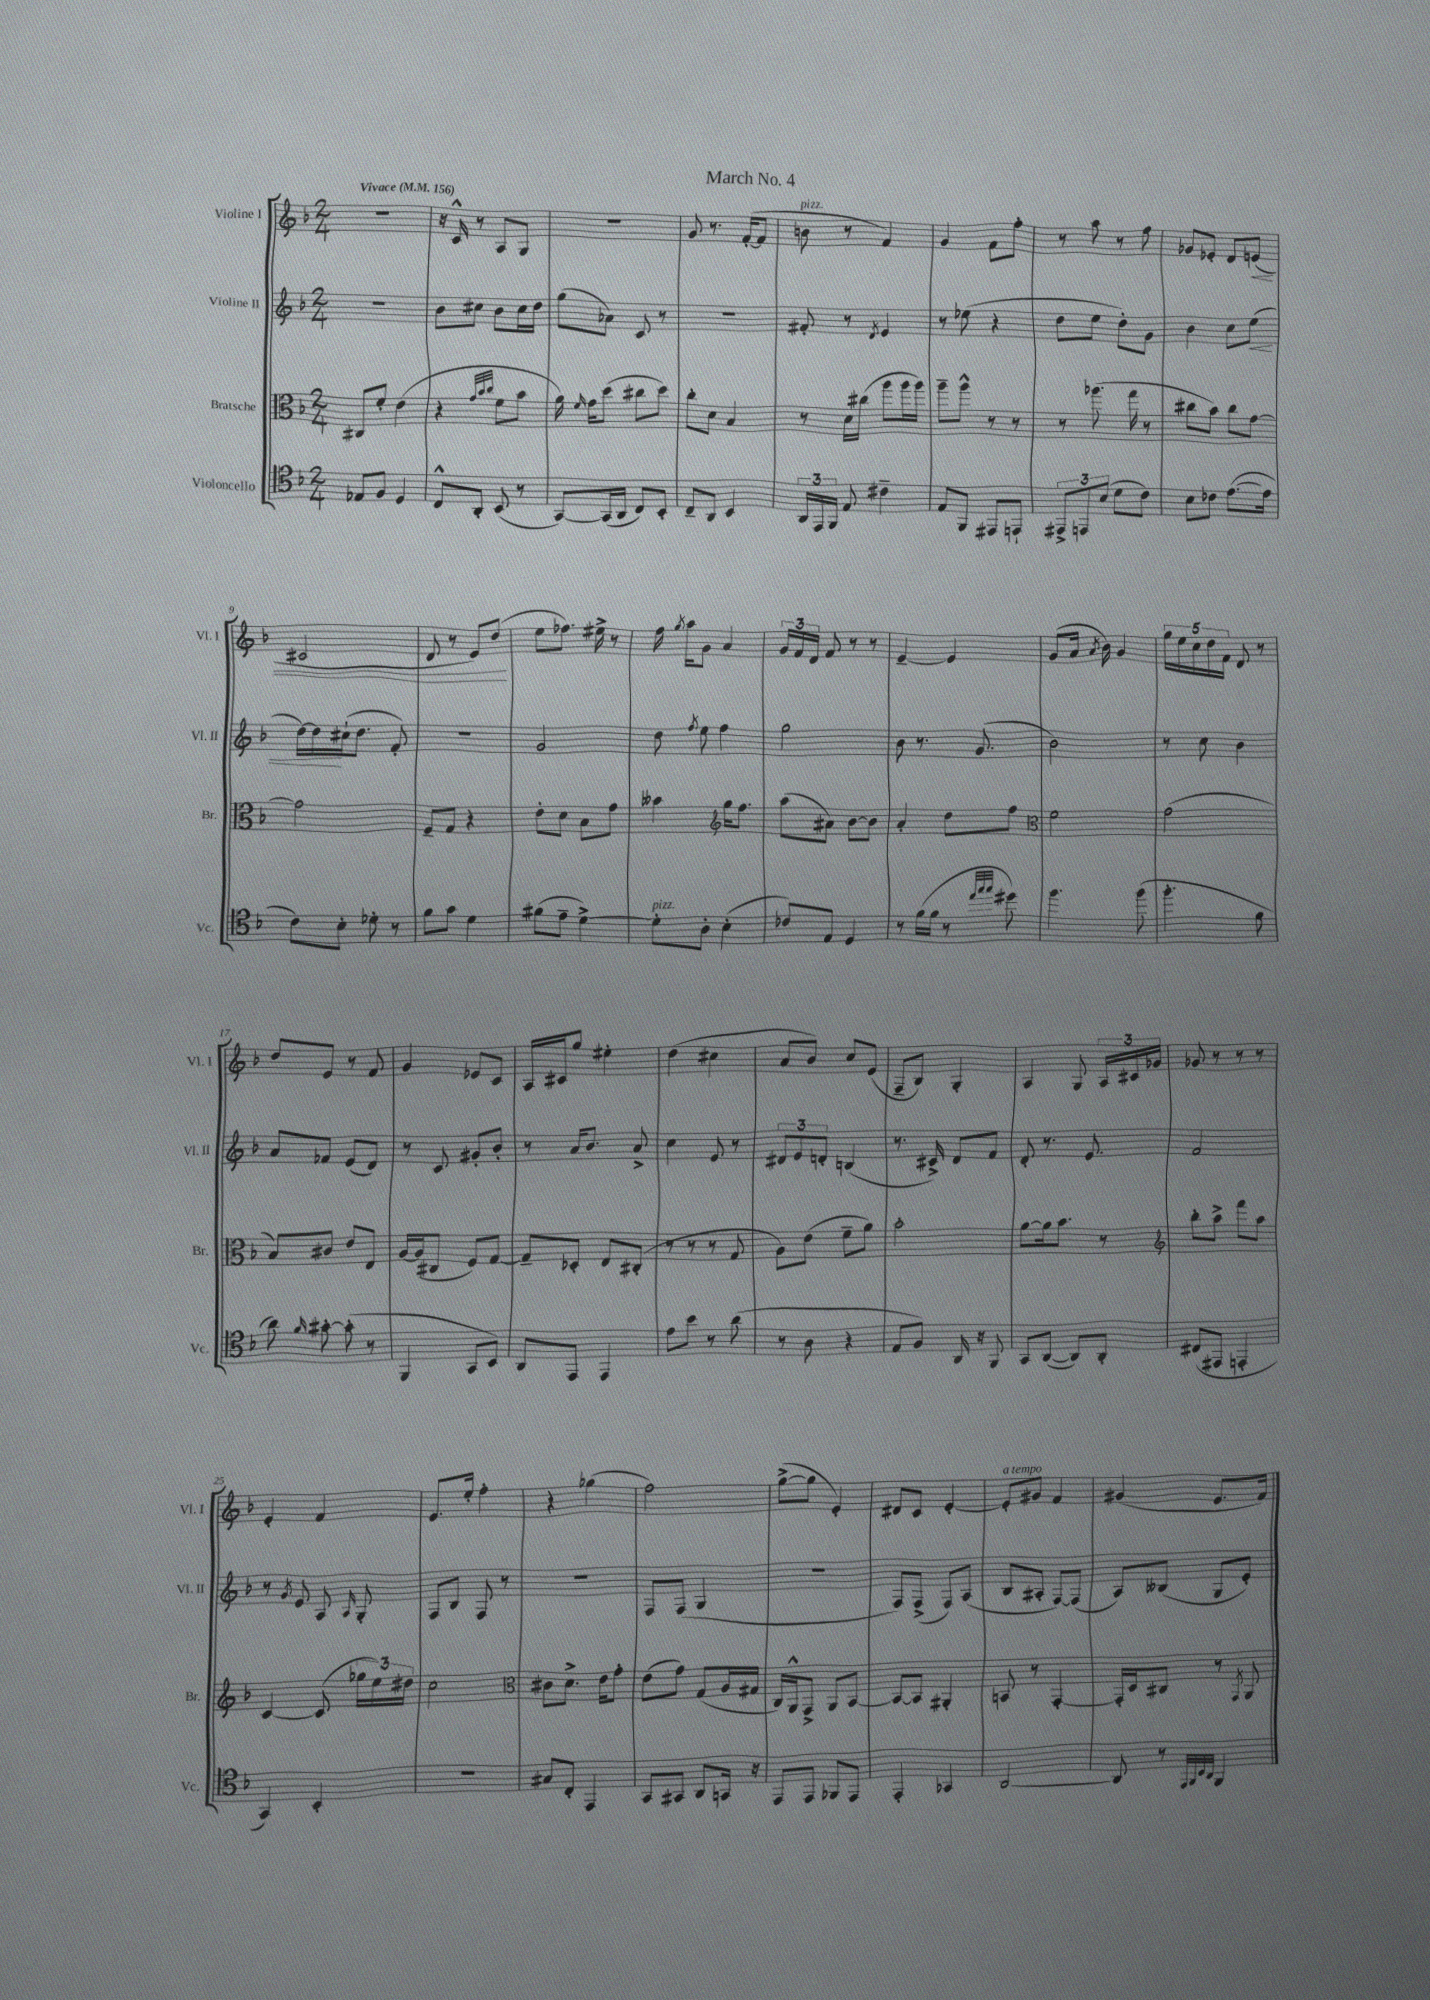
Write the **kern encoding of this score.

**kern	**kern	**kern	**kern
*staff4	*staff3	*staff2	*staff1
*clefC4	*clefC3	*clefG2	*clefG2
*k[b-]	*k[b-]	*k[b-]	*k[b-]
*M2/4	*M2/4	*M2/4	*M2/4
*MM156	*MM156	*MM156	*MM156
8E-/L	8C#/L	2r	2r
8F/J	8f'/J	.	.
4D/	(4e\	.	.
=	=	=	=
8C^^/L	4r	8b-\L	16r
.	.	.	16c^^/
8AA'/J	.	8cc#\J	8r
.	32qqg/LLL	.	.
.	32qqb-/	.	.
.	32qqcc/JJJ	.	.
(8BB-/	8f\L	8b-\L	8A/L
8r	8b-\J	16cc#\L	8G/J
.	.	16dd\JJ	.
=	=	=	=
[8GG/L)	16a\)	(8gg\L	2r
.	16qqf/	.	.
.	16g\LK	.	.
(16GG/]L	(8dd\J	8a-\J)	.
16AA/JJ	.	.	.
8C/L)	8cc#\L	8c/	.
8BB-'/J	8dd\J)	8r	.
=	=	=	=
8C~/L	8cc'\L	2r	8g/
8AA/J	8d\J	.	8.r
4BB-/	4B-/	.	.
.	.	.	([16f'/LK
.	.	.	8f/]J
=	=	=	=
24AA/LL	8r	8f#'/	8b\
24EE/	.	.	.
24FF/JJ	.	.	.
8E/	16d\LL	8r	8r
.	(16cc#\JJ	.	.
.	.	8qd/	.
4c#~\	8aa\L	4e/	4f/)
.	16aa\L	.	.
.	16aa\JJ)	.	.
=	=	=	=
8E/L	8aa~\L	8r	4g/
8FF/J	8aa^^\J	(8ee-\	.
8EE#/L	8r	4r	8f\L
8EE`/J	8r	.	8ff'\J
=	=	=	=
12EE#^/L	8r	8dd\L	8r
12EE/	.	.	.
.	(8.aa-\	8ee\J	8aa\
(12B-/J	.	.	.
8d\L	.	8dd'\L)	8r
.	16gg\	.	.
8c\J)	8r	8g\J	8ff\
=	=	=	=
8B-\L	8cc#\L	4b-\	8g-/L
8c-\J	8b-\J)	.	8e-'/J
([8.e\L	8cc#\L	8cc\L	8d/L
.	[8g\J	(8ee\J	(8e/J
16e\]Jk	.	.	.
=	=	=	=
8c\L)	2g\]	[16dd\LL)	2c#/
.	.	16dd\]	.
8B-'\J	.	(16cc#`\J	.
.	.	8.dd\J	.
8d-'\	.	.	.
8r	.	8f'/)	.
=	=	=	=
8f\L	8F~/L	2r	8d/
8g\J	8G/J	.	8r
4d\	4r	.	8e/L)
.	.	.	(8dd/J
=	=	=	=
(8f#\L	8e'\L	2g/	8ee\L
8e~\J	8d\J	.	8.ff-\J)
[4d^\)	8B-\L	.	.
.	.	.	16ee#^\
.	8g\J	.	8r
=	=	=	=
8d'\]L	4b--\	8dd\	16ff\
.	.	.	8qgg/
.	.	.	16aa\LK
.	.	8qff/	.
8A'\J	.	8ee\	8g\J
*	*clefG2	*	*
(4B-'\	16gg\LK	4ff\	4a/
.	8.ff\J	.	.
=	=	=	=
8c-/L)	(8aa\L	2gg\	24g/LL
.	.	.	24f/
.	.	.	24d/JJ
8E/J	8a#\J)	.	8f/
4D/	[8b-\L	.	8r
.	8b-\]J	.	8r
=	=	=	=
8r	4a'/	8b-\	[4e~/
(16f\LL	.	8.r	.
16f\JJ	.	.	.
8r	8dd\L	.	4e/]
.	.	(8.g/	.
32qqee/LLL	.	.	.
32qqgg/	.	.	.
32qqgg/JJJ	.	.	.
8dd#\)	8ff\J	.	.
=	=	=	=
*	*clefC3	*	*
4.ff\	2f\	2b-\)	(8g/L
.	.	.	16a/Jk
.	.	.	8qa/
.	.	.	16b-\)
.	.	.	4g/
(8ff\	.	.	.
=	=	=	=
4.ff'\	(2g\	8r	20gg\LL
.	.	.	20ee\
.	.	.	20cc\
.	.	8cc\	.
.	.	.	20dd\
.	.	.	20f\JJ
.	.	4b-\	8d/
8f\	.	.	8r
=	=	=	=
8a\)	8B-/L)	8a/L	8dd/L
16qqf/	.	.	.
[8g#'\	8c#/J	8f-/J	8e/J
(8g#'\]	8e/L	(8e/L	8r
8r	8E/J	8d/J)	8f/
=	=	=	=
4FF/	[16A/LL	8r	4g/
.	(16A/]J	.	.
.	8C#/J	8c/	.
8GG/L	8F/L)	8g#'/L	8e-/L
8BB-/J)	[8G/J	8b-'/J	8c/J
=	=	=	=
8AA/L	8G~/]L	8r	16A/LL
.	.	.	16c#/J
8EE/J	8D-'/J	16a/LK	8gg/J
.	.	8.b-/J	.
4EE/	8E/L	.	4ee#'\
.	(8C#'/J	8a^/	.
=	=	=	=
8e\L	8r	4cc\	(4dd\
8b-\J	8r	.	.
8r	8r	8e/	4cc#\
(8a\	8G/	8r	.
=	=	=	=
8r	8A\L)	12d#/L	8a/L
.	.	12e/	.
8A\	(8e\J	.	8b-/J)
.	.	12d'/J	.
4r	8f~\L	(4B/	8cc/L
.	8a\J)	.	(8e/J
=	=	=	=
8E/L	2b-'\	8.r	8F~/L
8F/J)	.	.	8B-/J)
.	.	16c#^/)	.
16AA/	.	8d/L	4G'/
16r	.	.	.
8FF/	.	8f/J	.
=	=	=	=
8GG/L	[8a\L	8d'/	4A/
([8AA/J	16a\]k	8.r	.
.	8.b-\J	.	.
8AA/]L)	.	.	8G/
.	.	8.e/	.
8AA'/J	8r	.	24A/LL
.	.	.	24c#/
.	.	.	24g-/JJ
=	=	=	=
*	*clefG2	*	*
(8C#/L	8bb-'\L	2f/	8g-/
8EE#/J	8aa^\J	.	8r
4EE'/	8fff\L	.	8r
.	8aa\J	.	8r
=	=	=	=
4GG/)	[4c/	8r	4e'/
.	.	8qg/	.
.	.	8e/	.
4BB-'/	(8c/]	8A/	4f/
.	.	16qqA/	.
.	24gg-\LL	8G'/	.
.	24ee\)	.	.
.	24dd#\JJ	.	.
=	=	=	=
2r	2cc\	8F/L	8.e/L
.	.	8B-/J	.
.	.	.	16ee'/Jk
.	.	8F/	4ff'\
.	.	8r	.
=	=	=	=
*	*clefC3	*	*
8G#/L	8c#\L	2r	4r
8C'/J	8.d^\J	.	.
4EE/	.	.	(4gg-\
.	16e\LK	.	.
.	8g'\J	.	.
=	=	=	=
8GG/L	(8e\L	8F/L	2ff\)
8GG#/J	8g\J)	(8F/J	.
8AA/L	(8G/L	4G/	.
16GG/Jk	16A/L	.	.
16r	16G#/JJ	.	.
=	=	=	=
8EE/L	16C/LL)	2r	([8gg^\L
.	16AA^^/J	.	.
8EE/J	8GG^/J	.	8gg\]J
8FF-/L	8AA/L	.	4e'/)
8EE/J	[8BB-/J	.	.
=	=	=	=
4EE'/	8BB-/_L	8F/L)	8d#/L
.	8BB-/]J	(8F^/J	8c/J
4GG-/	4AA#'/	8F/L)	[4e'/
.	.	(8A/J	.
=	=	=	=
[2AA/	8BB/	8B-/L	8e'/]L
.	8r	8A#'/J	8g#/J
.	[4GG'/	[8F/L)	4f/
.	.	(8F/]J	.
=	=	=	=
8AA/]	16GG'/]LL	8A/L)	(4g#/
.	16D/J	.	.
8r	8C#/J	(8B--/J	.
32qqEE/LLL	.	.	.
32qqFF/	.	.	.
32qqBB-/	.	.	.
32qqAA/JJJ	.	.	.
4FF/	8r	8G/L	8.e/L
.	8qGG/	.	.
.	8AA/	8e'/J)	.
.	.	.	16f/Jk)
==	==	==	==
*-	*-	*-	*-
